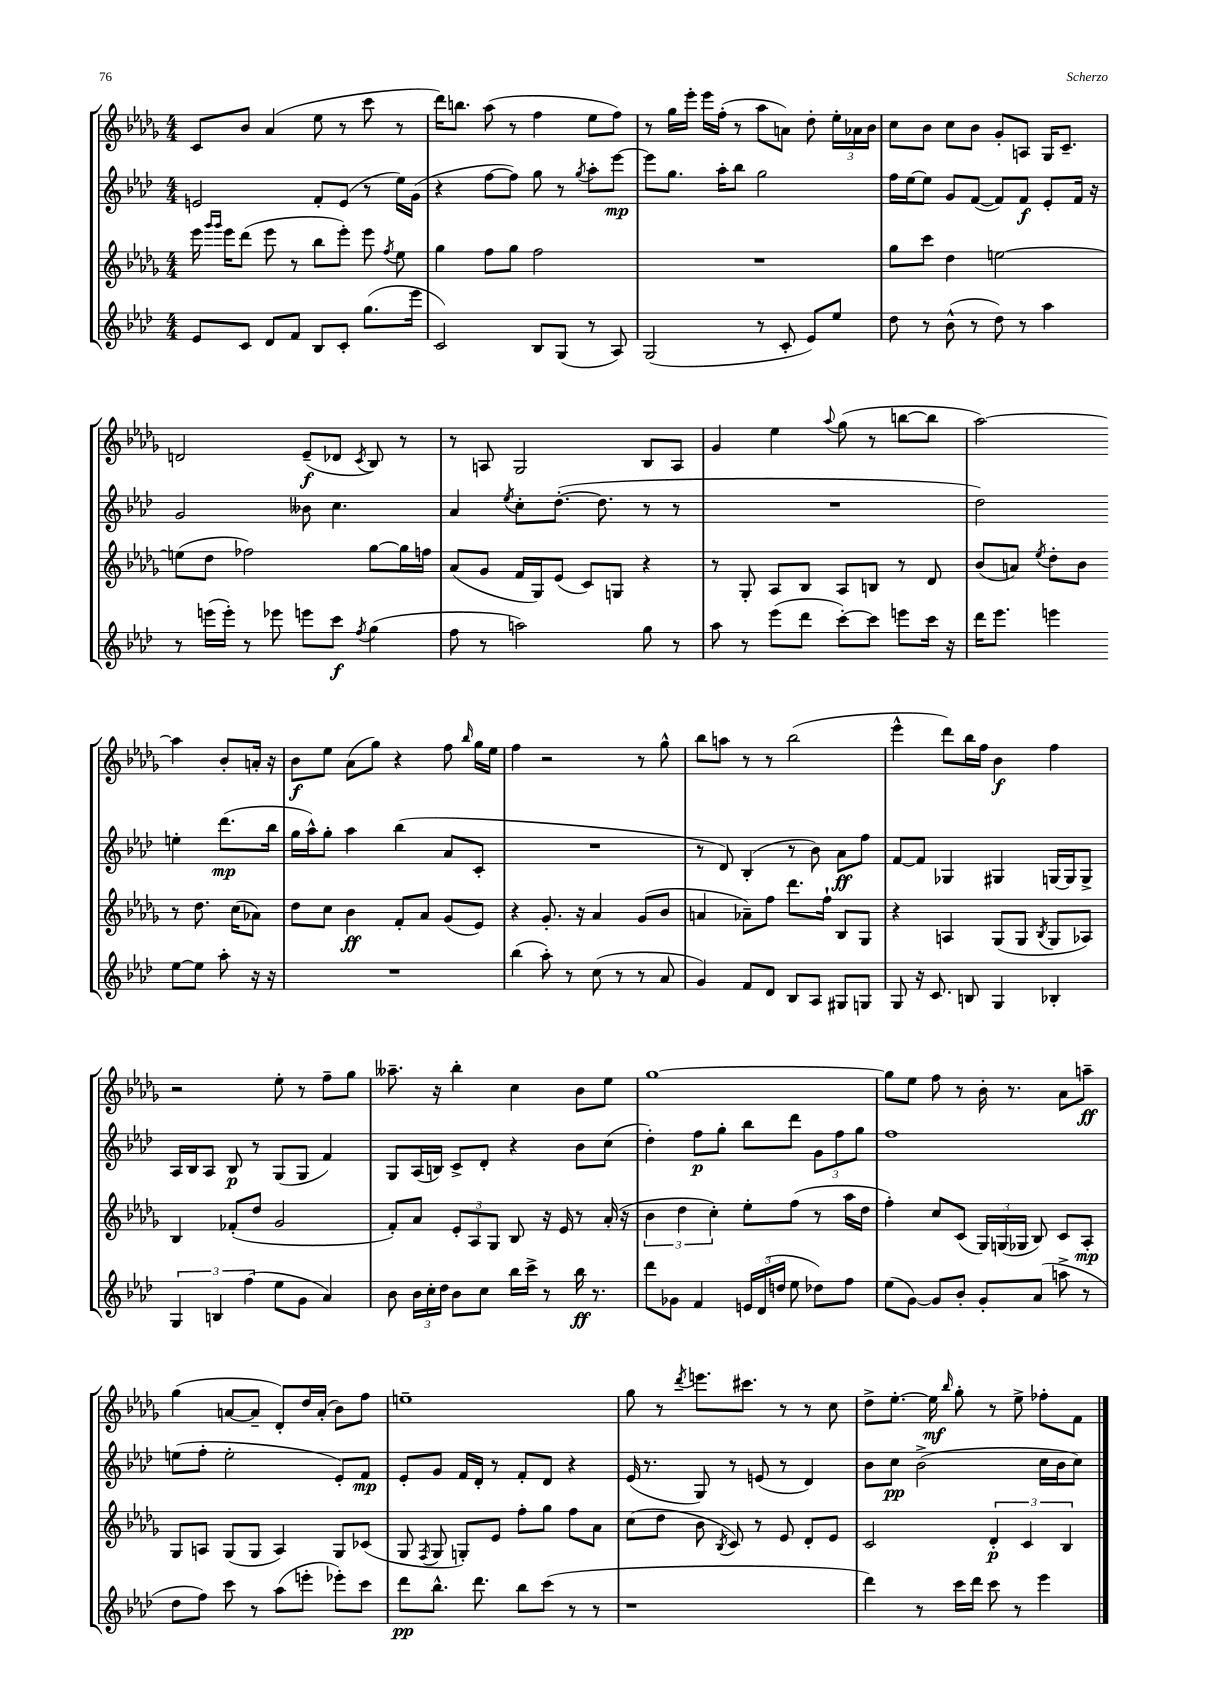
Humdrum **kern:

**kern	**dynam	**kern	**dynam	**kern	**dynam	**kern	**dynam
*part4	*part4	*part3	*part3	*part2	*part2	*part1	*part1
*staff4	*staff4	*staff3	*staff3	*staff2	*staff2	*staff1	*staff1
*clefG2	*	*clefG2	*	*clefG2	*	*clefG2	*
*k[b-e-a-d-]	*	*k[b-e-a-d-g-]	*	*k[b-e-a-d-]	*	*k[b-e-a-d-g-]	*
*M4/4	*	*M4/4	*	*M4/4	*	*M4/4	*
=32	=32	=32	=32	=32	=32	=32	=32
8e-/L	.	16eee-\	.	2en/	.	8c/L	.
.	.	16qqggg-/LL	.	.	.	.	.
.	.	16qqggg-/JJ	.	.	.	.	.
.	.	16eee-\KL	.	.	.	.	.
8c/J	.	(8ddd-\J	.	.	.	8b-/J	.
8d-/L	.	8eee-\	.	.	.	(4a-/	.
8f/J	.	8r	.	.	.	.	.
8B-/L	.	8bb-\L	.	8f'/L	.	8ee-\	.
8c'/J	.	8eee-'\J)	.	(8e/J	.	8r	.
(8.gg\L	.	8eee-\	.	8r	.	8ccc\	.
.	.	8qff/	.	.	.	.	.
.	.	8ee-\	.	16ee-\LL)	.	8r	.
16eee-\Jk	.	.	.	(16g\JJ	.	.	.
=33	=33	=33	=33	=33	=33	=33	=33
2c/)	.	4gg-\	.	4r	.	16ddd-\KL)	.
.	.	.	.	.	.	8.bbn\J	.
.	.	8ff\L	.	[8ff\L	.	(8aa-\	.
.	.	8gg-\J	.	8ff\J])	.	8r	.
8B-/L	.	2ff\	.	8gg\	.	4ff\	.
(8G/J	.	.	.	8r	.	.	.
.	.	.	.	8qgg/	.	.	.
8r	.	.	.	8aa-'\L	.	8ee-\L	.
8A-/)	.	.	.	[8eee-\J	mp	8ff\J)	.
=34	=34	=34	=34	=34	=34	=34	=34
(2G/	.	1r	.	8eee-\L]	.	8r	.
.	.	.	.	8.gg\J	.	16gg-\LL	.
.	.	.	.	.	.	16eee-'\JJ	.
.	.	.	.	.	.	16eee-\LL	.
.	.	.	.	16aa-'\KL	.	(16ff'\JJ	.
.	.	.	.	8bb-\J	.	8r	.
8r	.	.	.	2gg\	.	8aa-\L	.
8c'/	.	.	.	.	.	8an\J)	.
8e-/L)	.	.	.	.	.	8dd-'\	.
8ee-/J	.	.	.	.	.	24ee-'\LL	.
.	.	.	.	.	.	24a-X\	.
.	.	.	.	.	.	24b-\JJ	.
=35	=35	=35	=35	=35	=35	=35	=35
8dd-\	.	8gg-\L	.	16ff\LL	.	8cc\L	.
.	.	.	.	[16ee-\J	.	.	.
8r	.	8ccc\J	.	8ee-\J]	.	8b-\J	.
(8b-^^\	.	4dd-\	.	8g/L	.	8cc\L	.
8r	.	.	.	([8f/J	.	8b-\J	.
8dd-\)	.	[2een\	.	8f/L])	.	8g-'/L	.
8r	.	.	.	8f/J	f	8An/J	.
4aa-\	.	.	.	8e-'/L	.	16G-/KL	.
.	.	.	.	.	.	8.c~/J	.
.	.	.	.	16f/Jk	.	.	.
.	.	.	.	16r	.	.	.
!!LO:LB:g=z
=36	=36	=36	=36	=36	=36	=36	=36
8r	.	(8een\L]	.	2g/	.	2dn/	.
(16eeen\LL	.	8dd-\J	.	.	.	.	.
16eee'\JJ)	.	.	.	.	.	.	.
8r	.	2ff-X\)	.	.	.	.	.
8eee-X\	.	.	.	.	.	.	.
8eeen\L	.	.	.	8b--X\	.	(8e-~/L	f
8ccc\J	f	.	.	4.cc\	.	8d-X/J	.
8qff/	.	.	.	.	.	8qc/	.
(4gg\	.	[8gg-\L	.	.	.	8B-/)	.
.	.	16gg-\L]	.	.	.	8r	.
.	.	16ffn\JJ	.	.	.	.	.
=37	=37	=37	=37	=37	=37	=37	=37
8ff\	.	(8a-/L	.	4a-/	.	8r	.
8r	.	8g-/J	.	.	.	8An/	.
.	.	.	.	8qee-/	.	.	.
2aan\)	.	16f/LL	.	8cc'\L	.	2G-/	.
.	.	16G-/J)	.	.	.	.	.
.	.	(8e-/J	.	([8.dd-'\J	.	.	.
.	.	8c/L)	.	.	.	.	.
.	.	.	.	8.dd-\]	.	.	.
.	.	8Gn/J	.	.	.	.	.
8gg\	.	4r	.	8r	.	8B-/L	.
8r	.	.	.	8r	.	8A/J	.
=38	=38	=38	=38	=38	=38	=38	=38
8aa-\	.	8r	.	1r	.	4g-/	.
8r	.	8G-'/	.	.	.	.	.
(8eee-\L	.	8A-/L	.	.	.	4ee-\	.
8ddd-\J	.	8B-/J	.	.	.	.	.
.	.	.	.	.	.	8qqaa-/	.
[8ccc'\L)	.	8A-/L	.	.	.	(8gg-\	.
8ccc\J]	.	8Bn/J	.	.	.	8r	.
8eeen\L	.	8r	.	.	.	[8bbn\L	.
16ccc\Jk	.	8d-/	.	.	.	8bb\J]	.
16r	.	.	.	.	.	.	.
=39	=39	=39	=39	=39	=39	=39	=39
16ddd-\KL	.	(8b-/L	.	2dd-\)	.	[2aa-\)	.
8.eee-\J	.	.	.	.	.	.	.
.	.	8an/J)	.	.	.	.	.
.	.	8qee-/	.	.	.	.	.
4eeen\	.	8dd-'\L	.	.	.	.	.
.	.	8b-\J	.	.	.	.	.
[8ee-\L	.	8r	.	4een'\	.	4aa-\]	.
8ee-\J]	.	8.dd-\	.	.	.	.	.
8aa-'\	.	.	.	(8.ddd-\L	mp	8b-'/L	.
.	.	(16cc\KL	.	.	.	.	.
16r	.	8a-X\J)	.	.	.	16an'/Jk	.
16r	.	.	.	16bb-\Jk	.	16r	.
!!LO:LB:g=z
=40	=40	=40	=40	=40	=40	=40	=40
1r	.	8dd-\L	.	16gg\LL	.	8b-\L	f
.	.	.	.	16aa-^^\J)	.	.	.
.	.	8cc\J	.	8gg'\J	.	8ee-\J	.
.	.	4b-\	ff	4aa-\	.	(8a-\L	.
.	.	.	.	.	.	8gg-\J)	.
.	.	8f'/L	.	(4bb-\	.	4r	.
.	.	8a-/J	.	.	.	.	.
.	.	(8g-/L	.	8a-/L	.	8ff\	.
.	.	.	.	.	.	16qqbb-/	.
.	.	8e-/J)	.	8c'/J	.	16gg-\LL	.
.	.	.	.	.	.	16ee-\JJ	.
=41	=41	=41	=41	=41	=41	=41	=41
(4bb-\	.	4r	.	1r	.	4ff\	.
8aa-'\)	.	8.g-'/	.	.	.	2r	.
8r	.	.	.	.	.	.	.
.	.	16r	.	.	.	.	.
(8cc\	.	4a-/	.	.	.	.	.
8r	.	.	.	.	.	.	.
8r	.	(8g-/L	.	.	.	8r	.
8a-/	.	8b-/J	.	.	.	8gg-^^\	.
=42	=42	=42	=42	=42	=42	=42	=42
4g/)	.	4an/	.	8r	.	8bb-\L	.
.	.	.	.	8d-/)	.	8aan\J	.
8f/L	.	8a-X~\L)	.	(4B-'/	.	8r	.
8d-/J	.	8ff\J	.	.	.	8r	.
8B-/L	.	8.ddd-\L	.	8r	.	(2bb-\	.
8A-/J	.	.	.	8b-\)	.	.	.
.	.	16ff`\Jk	.	.	.	.	.
8G#X/L	.	8B-/L	.	8a-\L	ff	.	.
8Gn/J	.	8G-/J	.	8ff\J	.	.	.
=43	=43	=43	=43	=43	=43	=43	=43
8G/	.	4r	.	[8f/L	.	4eee-^^\	.
16r	.	.	.	8f/J]	.	.	.
8.c/	.	.	.	.	.	.	.
.	.	4An/	.	4G-X/	.	8ddd-\L)	.
8Bn/	.	.	.	.	.	16bb-\L	.
.	.	.	.	.	.	16ff\JJ	.
4G/	.	(8G-/L	.	4G#X/	.	4b-\	f
.	.	8G-/J	.	.	.	.	.
.	.	8qB-/	.	.	.	.	.
4B-X'/	.	8G-/L	.	[16Gn/LL	.	4ff\	.
.	.	.	.	16G/J]	.	.	.
.	.	8A-X/J)	.	8G^/J	.	.	.
!!LO:LB:g=z
=44	=44	=44	=44	=44	=44	=44	=44
6G/	.	4B-/	.	16A-/LL	.	2r	.
.	.	.	.	16B-/J	.	.	.
.	.	.	.	8A-/J	.	.	.
6Bn/	.	.	.	.	.	.	.
.	.	(8f-X'/L	.	8B-/	p	.	.
(6ff\	.	.	.	.	.	.	.
.	.	8dd-/J	.	8r	.	.	.
8ee-\L	.	2g-/	.	(8G/L	.	8ee-'\	.
8g\J	.	.	.	8G/J	.	8r	.
4a-/)	.	.	.	4f/)	.	8ff~\L	.
.	.	.	.	.	.	8gg-\J	.
=45	=45	=45	=45	=45	=45	=45	=45
8b-\	.	8f'/L)	.	8G/L	.	8.aa--X~\	.
24b-\LL	.	8a-/J	.	(16A-/L	.	.	.
24cc'\	.	.	.	.	.	.	.
.	.	.	.	16Bn/JJ)	.	16r	.
24dd-\JJ	.	.	.	.	.	.	.
8b-\L	.	12e-'/L	.	8c^/L	.	4bb-'\	.
.	.	12A-/	.	.	.	.	.
8cc\J	.	.	.	8d-'/J	.	.	.
.	.	12G-/J	.	.	.	.	.
16bb-\LL	.	8B-/	.	4r	.	4cc\	.
16ccc^\JJ	.	.	.	.	.	.	.
8r	.	16r	.	.	.	.	.
.	.	16e-/	.	.	.	.	.
16bb-\	ff	8r	.	8b-\L	.	8b-\L	.
8.r	.	.	.	.	.	.	.
.	.	(16a-'/	.	(8cc\J	.	8ee-\J	.
.	.	16r	.	.	.	.	.
=46	=46	=46	=46	=46	=46	=46	=46
8ddd-\L	.	6b-\	.	4dd-'\)	.	[1gg-	.
8g-X\J	.	.	.	.	.	.	.
.	.	6dd-\	.	.	.	.	.
4f/	.	.	.	8ff\L	p	.	.
.	.	6cc'\)	.	.	.	.	.
.	.	.	.	8gg'\J	.	.	.
24en/LL	.	8ee-'\L	.	8bb-\L	.	.	.
(24d-/	.	.	.	.	.	.	.
24ddn/JJ	.	.	.	.	.	.	.
8ee-\	.	(8ff\J	.	8ddd-\J	.	.	.
8dd-X\L)	.	8r	.	12g\L	.	.	.
.	.	.	.	12ff\	.	.	.
8ff\J	.	16aa-\LL	.	.	.	.	.
.	.	.	.	12gg\J	.	.	.
.	.	16dd-\JJ	.	.	.	.	.
=47	=47	=47	=47	=47	=47	=47	=47
(8ee-\L	.	4ff'\)	.	1ff	.	8gg-\L]	.
[8g\J)	.	.	.	.	.	8ee-\J	.
8g/L]	.	8cc/L	.	.	.	8ff\	.
8b-'/J	.	(8c/J	.	.	.	8r	.
8g'/L	.	24G-/LL)	.	.	.	16b-'\	.
.	.	(24Gn/	.	.	.	.	.
.	.	.	.	.	.	8.r	.
.	.	24G-X/JJ	.	.	.	.	.
(8a-/J	.	8B-/)	.	.	.	.	.
8aan^\	.	8c/L	.	.	.	8a-\L	.
8r	.	8A-'/J	mp	.	.	8aan~\J	ff
!!LO:LB:g=z
=48	=48	=48	=48	=48	=48	=48	=48
8dd-\L	.	8G-/L	.	(8een\L	.	(4gg-\	.
8ff\J)	.	8An/J	.	8ff'\J	.	.	.
8ccc\	.	(8G-/L	.	2ee'\	.	[8an/L	.
8r	.	8G-/J	.	.	.	8a~/J]	.
(8aa-\L	.	4A/)	.	.	.	8d-'/L)	.
8eeen'\J	.	.	.	.	.	16dd-/L	.
.	.	.	.	.	.	(16a'/JJ	.
8eee-X'\L)	.	8G-/L	.	8e-'/L)	.	8b-\L)	.
8ccc\J	.	(8c-X/J	.	8f/J	mp	8ff\J	.
=49	=49	=49	=49	=49	=49	=49	=49
8ddd-\L	pp	8G-/	.	8e-'/L	.	1een~	.
.	.	8qF/	.	.	.	.	.
8.bb-^^\J	.	8G-/	.	8g/J	.	.	.
.	.	8Gn'/L)	.	16f/LL	.	.	.
8.ddd-\	.	.	.	16d-'/JJ	.	.	.
.	.	8e-/J	.	8r	.	.	.
8bb-\L	.	8ff'\L	.	8f'/L	.	.	.
(8ccc\J	.	8gg-\J	.	8d-/J	.	.	.
8r	.	8ff\L	.	4r	.	.	.
8r	.	8a-\J	.	.	.	.	.
=50	=50	=50	=50	=50	=50	=50	=50
1r	.	(8cc\L	.	(16e-/	.	8gg-\	.
.	.	.	.	8.r	.	.	.
.	.	8dd-\J	.	.	.	8r	.
.	.	.	.	.	.	8qddd-/	.
.	.	8b-\	.	8G/)	.	8.eeen\L	.
.	.	8qB-/	.	.	.	.	.
.	.	8c/)	.	8r	.	.	.
.	.	.	.	.	.	8.ccc#X\J	.
.	.	8r	.	(8en/	.	.	.
.	.	8e-/	.	8r	.	8r	.
.	.	8d-'/L	.	4d-/)	.	8r	.
.	.	8e-/J	.	.	.	8cc\	.
=51	=51	=51	=51	=51	=51	=51	=51
4ddd-\)	.	2c/	.	8b-\L	.	8dd-^\L	.
.	.	.	.	8cc\J	pp	[8.ee-'\J	.
8r	.	.	.	(2b-^\	.	.	.
.	.	.	.	.	.	16ee-\]	mf
.	.	.	.	.	.	16qqbb-/	.
16ccc\LL	.	.	.	.	.	8gg-'\	.
16ddd-\JJ	.	.	.	.	.	.	.
8ccc\	.	6d-'/	p	.	.	8r	.
8r	.	.	.	.	.	8ee-^\	.
.	.	6c/	.	.	.	.	.
4eee-\	.	.	.	16cc\LL	.	8ff-X'\L	.
.	.	.	.	16b-\J	.	.	.
.	.	6B-/	.	.	.	.	.
.	.	.	.	8cc\J)	.	8f\J	.
==	==	==	==	==	==	==	==
*-	*-	*-	*-	*-	*-	*-	*-
